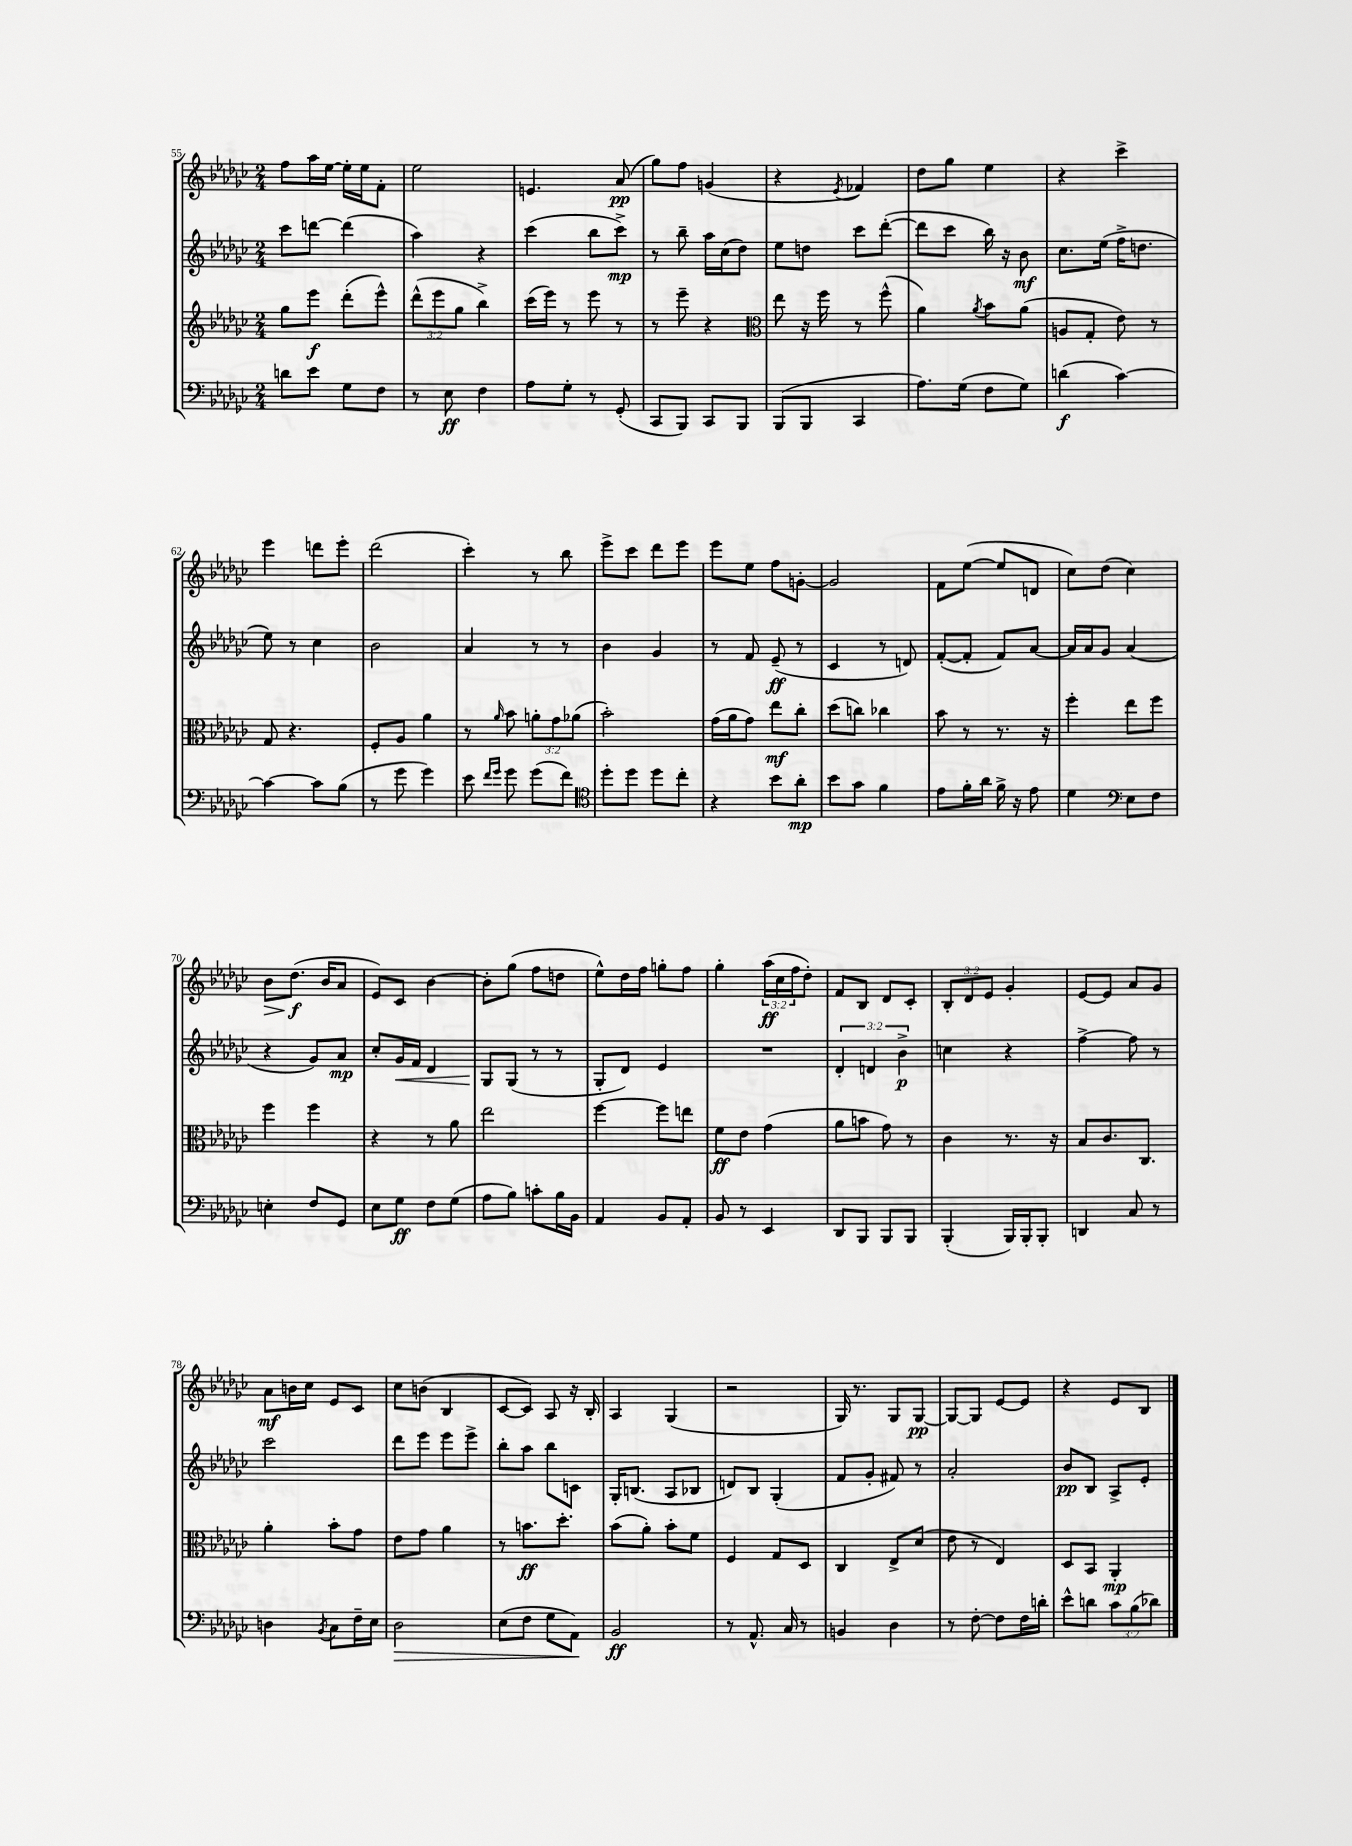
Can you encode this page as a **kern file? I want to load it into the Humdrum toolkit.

**kern	**kern	**kern	**kern
*staff4	*staff3	*staff2	*staff1
*clefF4	*clefG2	*clefG2	*clefG2
*k[b-e-a-d-g-c-]	*k[b-e-a-d-g-c-]	*k[b-e-a-d-g-c-]	*k[b-e-a-d-g-c-]
*M2/4	*M2/4	*M2/4	*M2/4
8d	8gg-	8ccc-	8ff
8e-	8eee-	[8ddd	16aa-
.	.	.	[16ee-
8G-	(8ddd-'	(4ddd]	16ee-']
.	.	.	16ee-
8F	8eee-^^)	.	8f'
=	=	=	=
8r	(12ddd-^^	4aa-)	2ee-
.	12eee-	.	.
8E-	.	.	.
.	12gg-	.	.
4F	4bb-^)	4r	.
=	=	=	=
8A-	(16ccc-	(4ccc-	4.e
.	16eee-)	.	.
8G-'	8r	.	.
8r	8eee-	8bb-	.
(8GG-'	8r	8ccc-^)	(8a-
=	=	=	=
8CC-	8r	8r	8gg-)
8BBB-)	8eee-~	8bb-~	8ff
8CC-	4r	16aa-	(4g
.	.	(16cc-	.
8BBB-	.	8dd-)	.
=	=	=	=
*	*clefC3	*	*
(8BBB-	8ee-	8ee-	4r
8BBB-	16r	8dd	.
.	16ff	.	.
.	.	.	8qe-
4CC-	8r	8ccc-	4f-)
.	(8ff^^	([8ddd-'	.
=	=	=	=
8.A-)	4a-)	8ddd-]	8dd-
.	.	8ccc-	8gg-
(16G-	.	.	.
.	8qa-	.	.
8F	8b-	16bb-)	4ee-
.	.	16r	.
8G-)	(8a-	8b-	.
=	=	=	=
(4d	8A	8.cc-	4r
.	8G-'	.	.
.	.	(16ee-	.
[4c-)	8e-)	16ff^	4ccc-^
.	.	8.dd	.
.	8r	.	.
=	=	=	=
4c-_	8G-	8ee-)	4eee-
.	4.r	8r	.
8c-]	.	4cc-	8ddd
(8B-	.	.	8eee-'
=	=	=	=
8r	8F'	2b-	(2ddd-
8g-	8A-	.	.
4g-)	4a-	.	.
=	=	=	=
8e-	8r	4a-	4ccc-')
16qqf	.	.	.
16qqg-	16qqa-	.	.
8g-	8b-	.	.
(8g-	12a'	8r	8r
.	12g-	.	.
8f)	.	8r	8bb-
.	(12a-	.	.
=	=	=	=
*clefC4	*	*	*
8dd-'	2b-')	4b-	8eee-^
8dd-	.	.	8ccc-
8dd-	.	4g-	8ddd-
8cc-'	.	.	8eee-
=	=	=	=
4r	(16g-	8r	8eee-
.	16a-	.	.
.	8g-)	8f	8ee-
8b-	8ee-	(8e-~	8ff
8a-'	8cc-'	8r	[8g'
=	=	=	=
8b-	(8dd-	4c-	2g]
8g-	8cc)	.	.
4f	4cc-	8r	.
.	.	8d)	.
=	=	=	=
8e-	8b-	([8f'	8f
16f'	8r	8f']	([8ee-
16a-	.	.	.
16f^	8.r	8f)	8ee-]
16r	.	.	.
8e-	.	[8a-	8d
.	16r	.	.
=	=	=	=
4d-	4ff'	16a-]	8cc-)
.	.	16a-	.
.	.	8g-	(8dd-
*clefF4	*	*	*
8E-	8ee-	(4a-	4cc-)
8F	8ff	.	.
=	=	=	=
4E'	4ff	4r	8b-
.	.	.	(8.dd-
8F	4ff	8g-)	.
.	.	.	16b-
8GG-	.	8a-	8a-
=	=	=	=
8E-	4r	8cc-'	8e-)
8G-	.	16g-	8c-
.	.	16f	.
8F	8r	4d-	[4b-
(8G-	8a-	.	.
=	=	=	=
8A-	2ee-	8G-	8b-']
8B-)	.	(8G-	(8gg-
8c'	.	8r	8ff
16B-	.	8r	8dd
16BB-	.	.	.
=	=	=	=
4AA-	[4ff	8G-'	8ee-^^)
.	.	8d-)	16dd-
.	.	.	16ff
8BB-	8ff]	4e-	8gg'
8AA-'	8ee	.	8ff
=	=	=	=
8BB-	8f	2r	4gg-'
8r	8e-	.	.
4EE-	(4g-	.	(24aa-
.	.	.	24cc-
.	.	.	24ff
.	.	.	8dd-')
=	=	=	=
8DD-	8a-	6d-'	8f
8BBB-	8b	.	8B-
.	.	6d	.
8BBB-	8g-)	.	8d-
.	.	6b-^	.
8BBB-	8r	.	8c-'
=	=	=	=
(4BBB-'	4c-	4cc	12B-'
.	.	.	12d-
.	.	.	12e-
16BBB-)	8.r	4r	4g-'
16BBB-'	.	.	.
8BBB-'	.	.	.
.	16r	.	.
=	=	=	=
4DD	8B-	[4ff^	[8e-
.	8.c-	.	8e-]
8C-	.	8ff]	8a-
.	8.C-	.	.
8r	.	8r	8g-
=	=	=	=
4D	4a-'	2ccc-	8a-
.	.	.	16b
.	.	.	16cc-
8qBB-	.	.	.
8C-	8b-'	.	8e-
16F~	8g-	.	8c-
16E-	.	.	.
=	=	=	=
2D-	8e-	8ddd-	8cc-
.	8g-	8eee-	(8b
.	4a-	8eee-	4B-
.	.	8eee-^	.
=	=	=	=
(8E-	8r	8bb-'	[8c-
8F	8.b	8aa-	8c-])
8G-	.	8bb-	8A-
.	8.dd-'	.	.
8AA-)	.	8c	16r
.	.	.	16B-'
=	=	=	=
2BB-	(8b-	16G-'	4A-
.	.	(8.B	.
.	8a-')	.	.
.	8b-'	8A-	(4G-
.	8f	8B-	.
=	=	=	=
8r	4F	8d)	2r
8.AA-^^	.	8B-	.
.	8G-	(4G-'	.
16C-	.	.	.
8r	8D-	.	.
=	=	=	=
4BB	4C-	8f	16G-)
.	.	.	8.r
.	.	8g-'	.
4D-	8E-^	8f#)	8G-
.	(8d-	8r	[8G-
=	=	=	=
8r	8e-	2a-'	8G-_
[8F'	8r	.	8G-]
8F]	4E-)	.	[8e-
16F	.	.	8e-]
16d'	.	.	.
=	=	=	=
8e-^^	8D-	8b-	4r
8d	8BB-	8B-	.
12c-	4AA-'	8A-^	8e-
(12B-	.	.	.
.	.	8e-'	8B-
12d-)	.	.	.
==	==	==	==
*-	*-	*-	*-
